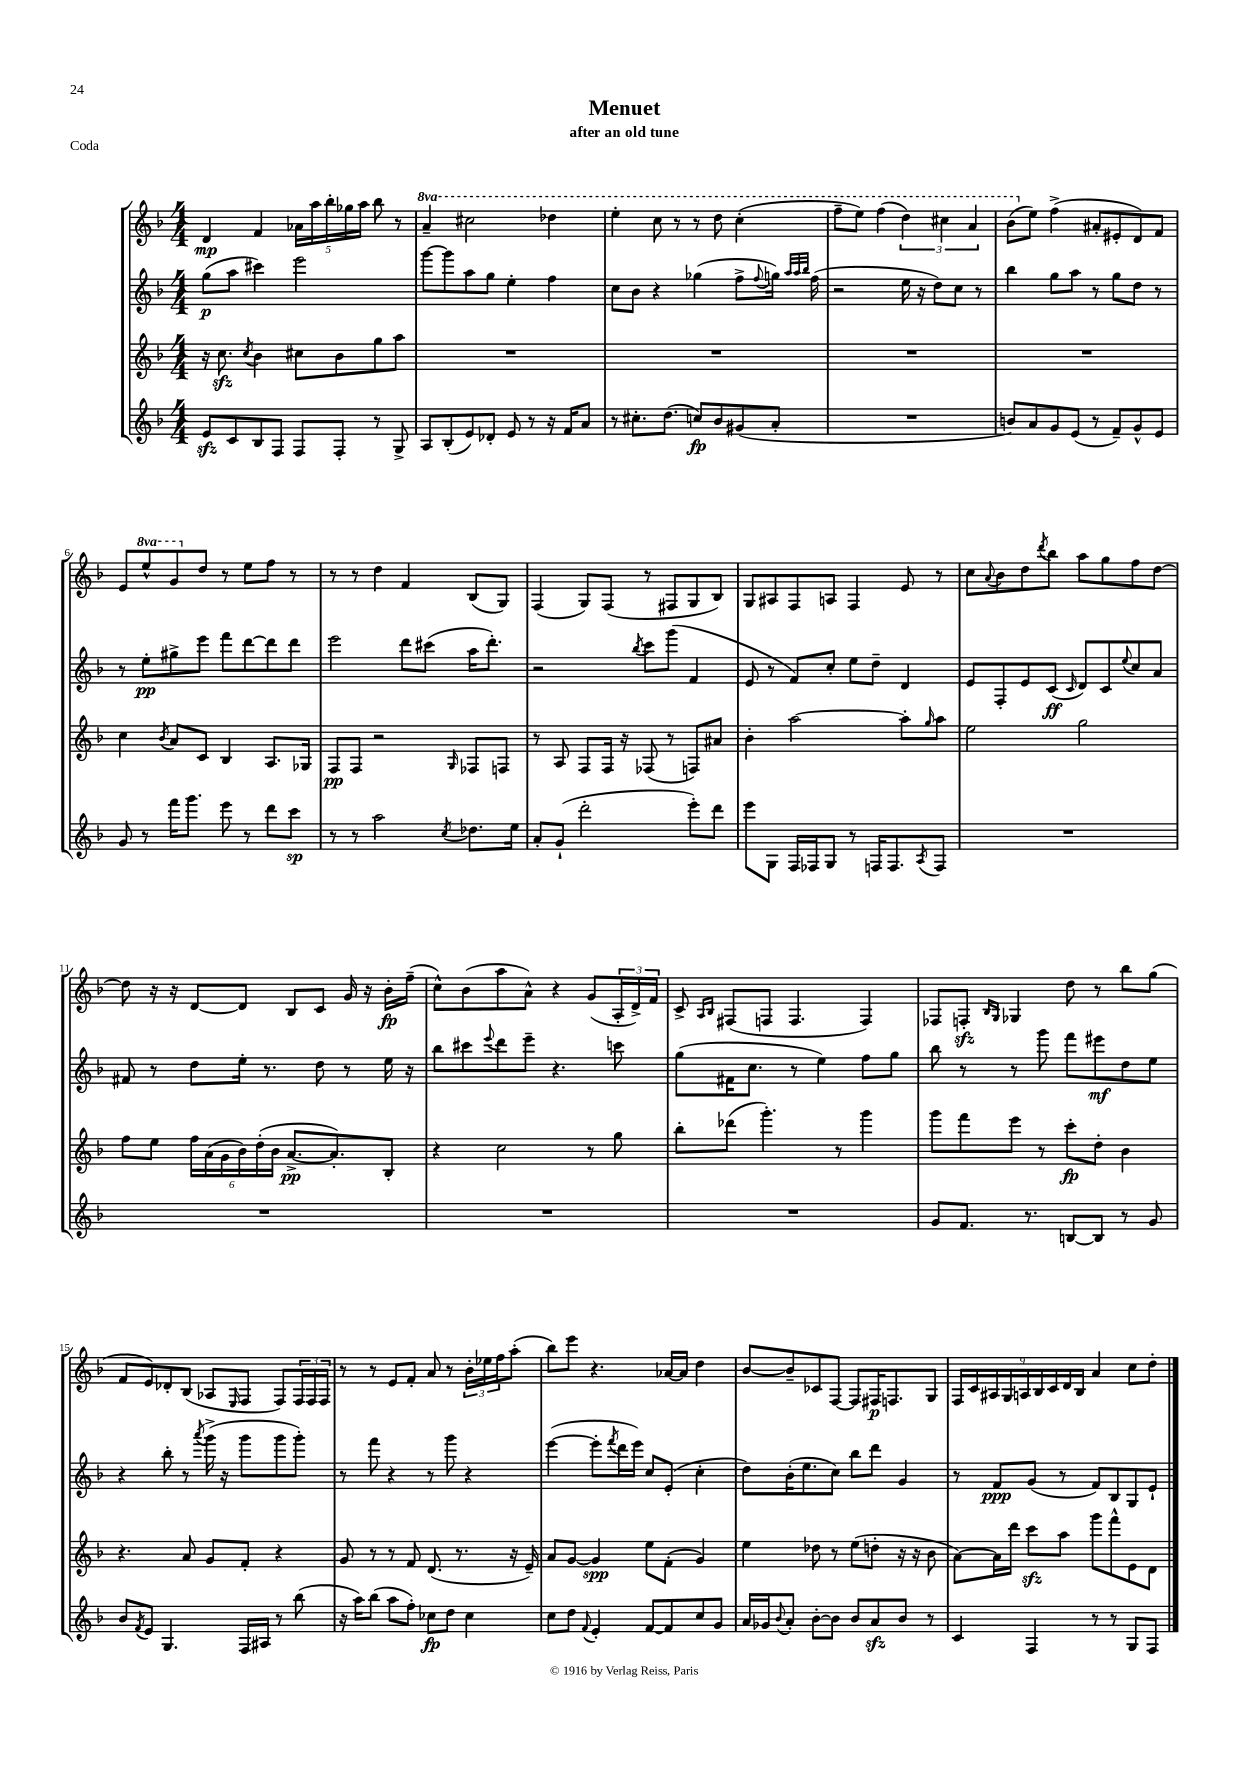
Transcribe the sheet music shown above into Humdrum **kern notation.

**kern	**kern	**kern	**kern
*staff4	*staff3	*staff2	*staff1
*clefG2	*clefG2	*clefG2	*clefG2
*k[b-]	*k[b-]	*k[b-]	*k[b-]
*M4/4	*M4/4	*M4/4	*M4/4
8e	16r	(8gg	4d
.	8.cc	.	.
8c	.	8aa	.
.	8qcc	.	.
8B-	4b-	4ccc#)	4f
8F	.	.	.
8F	8cc#	2eee	20a-
.	.	.	20aa
.	.	.	20bb-'
8F'	8b-	.	.
.	.	.	20gg-
.	.	.	20aa
8r	8gg	.	8bb-
8G^	8aa	.	8r
=	=	=	=
8A	1r	[8ggg	4aa~
(8B-'	.	8ggg]	.
8e)	.	8aa	2ccc#
8d-'	.	8gg	.
8e	.	4ee'	.
8r	.	.	.
16r	.	4ff	4ddd-
16f	.	.	.
8a	.	.	.
=	=	=	=
8r	1r	8cc	4eee'
8.cc#'	.	8b-	.
.	.	4r	8ccc
(8.dd	.	.	.
.	.	.	8r
8cc)	.	(4gg-	8r
8b-	.	.	8ddd
(8g#	.	8ff^	(4ccc'
.	.	8qqff	.
8a'	.	16gg)	.
.	.	32qqaa	.
.	.	32qqaa	.
.	.	32qqbb-	.
.	.	(16ff	.
=	=	=	=
1r	1r	2r	8fff~
.	.	.	8eee)
.	.	.	(4fff
.	.	16ee	6ddd)
.	.	16r	.
.	.	8dd)	.
.	.	.	6ccc#
.	.	8cc	.
.	.	.	6aa
.	.	8r	.
=	=	=	=
8b)	1r	4bb-	(8bb-
8a	.	.	8ee)
8g	.	8gg	(4ff^
(8e	.	8aa	.
8r	.	8r	8a#'
8f~)	.	8gg	8e#'
8g^^	.	8dd	8d)
8e	.	8r	8f
=	=	=	=
8g	4cc	8r	8e
8r	.	8ee'	8eee^^
.	8qb-	.	.
16fff	8a	8gg#^	8gg
8.ggg	.	.	.
.	8c	8eee	8dd
8eee	4B-	8fff	8r
8r	.	[8ddd	8ee
8ddd	8.A	8ddd]	8ff
8ccc	.	8ddd	8r
.	16G-	.	.
=	=	=	=
8r	8F	2eee	8r
8r	8F	.	8r
2aa	2r	.	4dd
.	.	8ddd	4f
.	.	(8ccc#	.
8qcc	16qqG	.	.
8.dd-	8F-	16aa	(8B-
.	.	8.ddd')	.
.	8F	.	8G)
16ee	.	.	.
=	=	=	=
8a'	8r	2r	(4F
(8g`	8A	.	.
2ddd'	8F	.	8G)
.	16F	.	(8F
.	16r	.	.
.	.	8qbb-	.
.	(8F-	8ccc	8r
.	8r	(8ggg	8F#
8eee')	8F)	4f	8G
8ddd	8a#	.	8B-)
=	=	=	=
8eee	4b-'	8e	8G
8G	.	8r	8A#
16F	[2aa	8f)	8F
16F-	.	.	.
8G	.	8cc'	8A
8r	.	8ee	4F
16F	.	8dd~	.
8.F	.	.	.
.	8aa']	4d	8e
8qA	16qqgg	.	.
8F	8aa	.	8r
=	=	=	=
1r	2ee	8e	8cc
.	.	.	8qqa
.	.	8F'	8b-
.	.	8e	8dd
.	.	.	8qddd
.	.	(8c	8bb-
.	.	16qqc	.
.	2gg	8d)	8aa
.	.	8c	8gg
.	.	8qqee	.
.	.	8cc	8ff
.	.	8a	[8dd
=	=	=	=
1r	8ff	8f#	8dd]
.	8ee	8r	16r
.	.	.	16r
.	24ff	8dd	[8d
.	(24a	.	.
.	24g	.	.
.	24b-)	16ee'	8d]
.	(24dd'	.	.
.	.	8.r	.
.	24b-	.	.
.	[8.a^	.	8B-
.	.	8dd	8c
.	8.a'])	.	.
.	.	8r	16g
.	.	.	16r
.	8B-'	16ee	16b-'
.	.	16r	(16ff~
=	=	=	=
1r	4r	8bb-	8cc^^)
.	.	8ccc#	(8b-
.	.	8qqeee	.
.	2cc	8ddd	8aa
.	.	8eee~	8a^^)
.	.	4.r	4r
.	8r	.	(8g
.	8gg	8ccc	24A'
.	.	.	24d^)
.	.	.	24f
=	=	=	=
1r	8bb-'	(8gg	8c^
.	.	.	16qqA
.	.	.	16qqB-
.	(8ddd-	16f#	(8F#
.	.	8.cc	.
.	4.ggg')	.	8F
.	.	8r	4.F
.	.	4ee)	.
.	8r	.	.
.	4ggg	8ff	4F)
.	.	8gg	.
=	=	=	=
8g	8ggg	8bb-	8F-
8.f	8fff	8r	8F'
.	.	.	16qqB-
.	.	.	16qqG
.	8eee	8r	4G-
8.r	.	.	.
.	8r	8ggg	.
[8B	8ccc'	8fff	8dd
8B]	8dd'	8eee#	8r
8r	4b-	8dd	8bb-
8g	.	8ee	(8gg
=	=	=	=
8b-	4.r	4r	8f
8qf	.	.	.
8e	.	.	8e)
4.G	.	8bb-'	8d-'
.	8a	8r	(8B-
.	.	8qaaa	.
.	8g	(16ggg^	8A-
.	.	16r	.
.	.	.	16qqE
16F	8f'	8ggg	8F
16A#	.	.	.
8r	4r	8ggg	8F)
(8bb-	.	8ggg')	24F
.	.	.	24F
.	.	.	24F
=	=	=	=
16r	8g	8r	8r
16aa)	.	.	.
(8bb-	8r	8fff	8r
8aa	8r	4r	8e
8ff')	8f	.	8f'
8cc-	(8.d	8r	8a
8dd	.	8ggg	8r
.	8.r	.	.
4cc-	.	4r	24b-'
.	.	.	24ee-
.	.	.	24ff
.	16r	.	(8aa'
.	16e~)	.	.
=	=	=	=
8cc	8a	([4eee	8bb-)
8dd	[8g	.	8eee
8qqf	.	.	.
4e'	4g]	8eee']	4.r
.	.	8qfff	.
.	.	16ddd	.
.	.	16eee)	.
[8f	8ee	8cc	.
8f]	(8f'	(8e'	[16a-
.	.	.	16a-]
8cc	4g)	4cc'	4dd
8g	.	.	.
=	=	=	=
16a	4ee	8dd)	[8b-
16g-	.	.	.
8qqb-	.	.	.
8a'	.	(16b-'	8b-~]
.	.	8.ee	.
[8b-'	8dd-	.	8c-
8b-]	8r	8cc)	[8F
8b-	(8ee	8bb-	8F]
8a	8dd'	8ddd	16F#
.	.	.	8.F
8b-	16r	4g	.
.	16r	.	.
8r	8b-	.	8G
=	=	=	=
4c	[8a)	8r	18F
.	.	.	18c
.	.	.	18A#
.	16a]	8f	.
.	.	.	18G
.	16ddd	.	.
.	.	.	18A
4F	8ccc	(8g	.
.	.	.	18B-
.	.	.	18c
.	8aa	8r	.
.	.	.	18d
.	.	.	18B-
8r	8ggg	8f)	4a
8r	8fff^^	8B-	.
8G	8e	8G	8cc
8F	8d	8e`	8dd'
==	==	==	==
*-	*-	*-	*-
